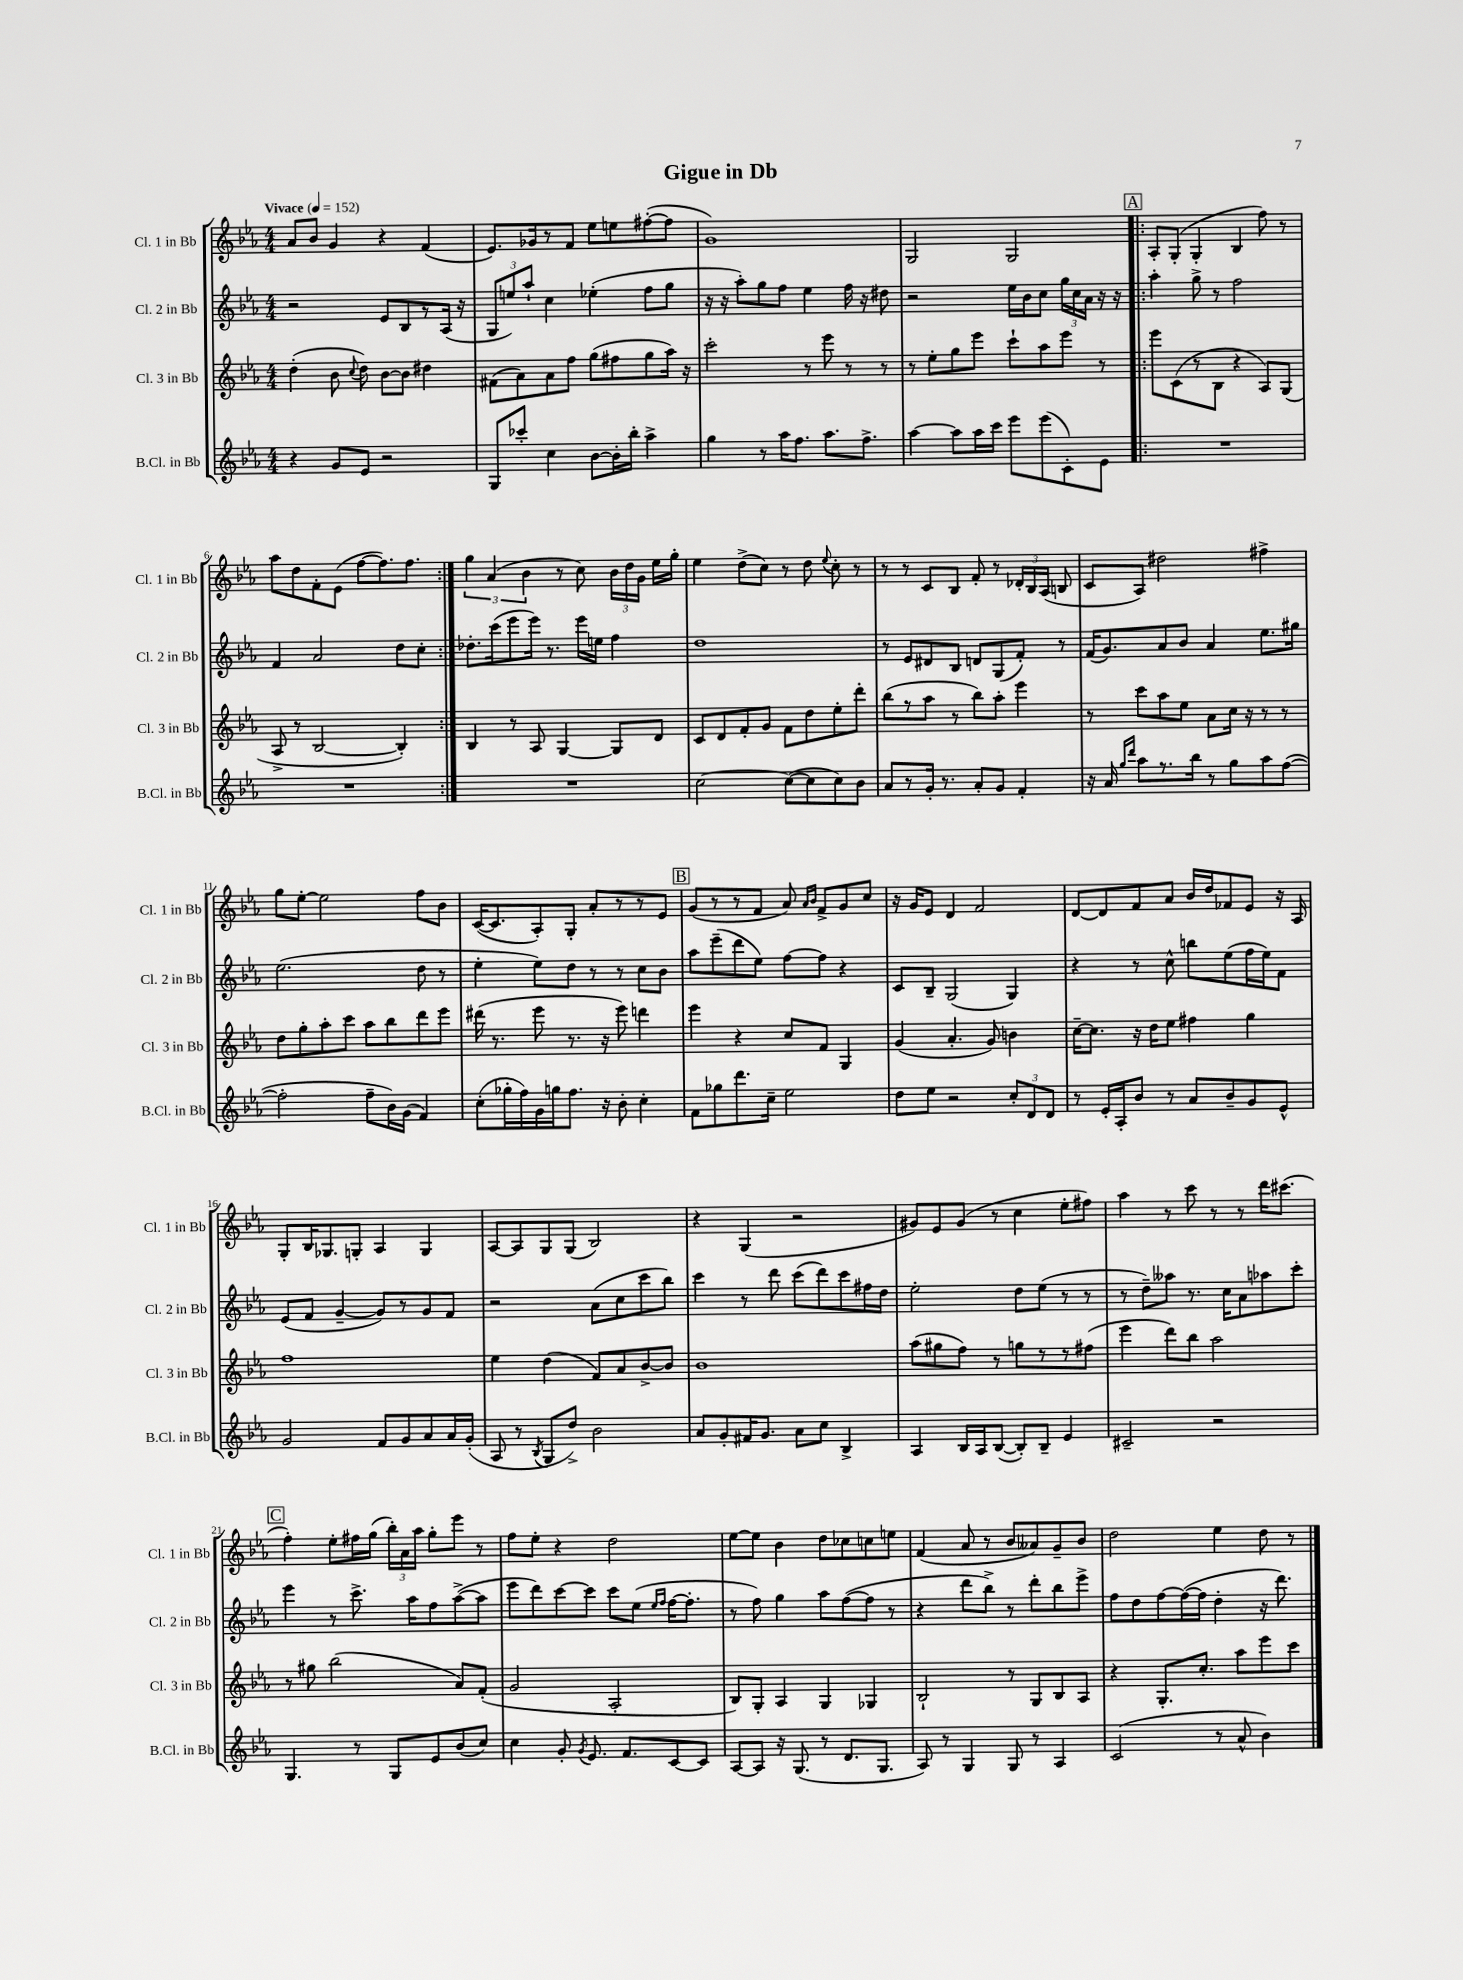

**kern	**kern	**kern	**kern
*staff4	*staff3	*staff2	*staff1
*clefG2	*clefG2	*clefG2	*clefG2
*k[b-e-a-]	*k[b-e-a-]	*k[b-e-a-]	*k[b-e-a-]
*M4/4	*M4/4	*M4/4	*M4/4
*MM152	*MM152	*MM152	*MM152
4r	(4dd'	2r	8a-
.	.	.	8b-
8g	8b-	.	4g
.	8qqcc	.	.
8e-	8dd)	.	.
2r	[8b-	8e-	4r
.	8b-]	8B-	.
.	4dd#	8r	(4f
.	.	(16A-	.
.	.	16r	.
=	=	=	=
8G	(8f#	12G	8.e-)
.	.	12ee)	.
8ccc-'	8a-)	.	.
.	.	12aa-`	.
.	.	.	16g-
4cc	8a-	4cc	8r
.	8ff	.	8f
[8b-	(8gg	(4ee-'	8ee-
16b-']	8ff#	.	8ee
16bb-'	.	.	.
4aa-^	8gg	8ff	([8ff#'
.	16aa-)	8gg	8ff#]
.	16r	.	.
=	=	=	=
4gg	2ccc'	16r	1g)
.	.	16r	.
.	.	8aa-')	.
8r	.	8gg	.
16aa-	.	8ff	.
8.ff	.	.	.
.	8r	4ee-	.
8.aa-	8eee-	.	.
.	8r	16ff	.
8.ff^	.	16r	.
.	8r	8dd#	.
=	=	=	=
[4aa-	8r	2r	2G
.	8ee-'	.	.
8aa-]	8gg	.	.
16aa-	8eee-	.	.
16ccc	.	.	.
8eee-	8ccc`	16ee-	2G
.	.	16b-	.
(8eee-	8aa-	8cc	.
8c')	8eee-	24gg	.
.	.	24cc	.
.	.	24a-	.
8e-	8r	16r	.
.	.	16r	.
=!|:	=!|:	=!|:	=!|:
1r	8eee-	4aa-'	8A-'
.	(8c	.	(8G'
.	8r	8gg^	4G'
.	8B-	8r	.
.	4r	2ff	4B-
.	8A-)	.	8ff)
.	(8G	.	8r
=	=	=	=
1r	8A-^	4f	8aa-
.	8r	.	8dd
.	[2B-	2a-	8f'
.	.	.	(8e-
.	.	.	[8ff
.	.	.	8.ff])
.	4B-'])	8dd	.
.	.	.	8.ff
.	.	8cc'	.
=:|!	=:|!	=:|!	=:|!
1r	4B-	8.dd-'	6gg
.	.	.	(6a-
.	.	(16ccc	.
.	8r	8eee-	.
.	.	.	6b-
.	8A-	16eee-)	.
.	.	8.r	.
.	[4G	.	8r
.	.	16eee-	8cc)
.	.	16ee	.
.	8G]	4ff	24b-
.	.	.	24dd
.	.	.	24g
.	8d	.	16ee-
.	.	.	16gg'
=	=	=	=
[2cc	8c	1dd	4ee-
.	8d	.	.
.	8f'	.	(8dd^
.	8g	.	8cc)
(8cc_	8f	.	8r
8cc]	8dd	.	8dd
.	.	.	8qqee-
8cc)	8ee-'	.	8cc'
8b-	8ddd'	.	8r
=	=	=	=
8a-	(8bb-	8r	8r
8r	8r	8e-	8r
16g'	8aa-	8d#	8c
8.r	.	.	.
.	8r	8B-	8B-
8a-'	8bb-)	8d	8f'
8g	8aa-'	(8G	8r
4f'	4eee-	8f')	24d-'
.	.	.	24B-
.	.	.	(24A-
.	.	8r	8B
=	=	=	=
16r	8r	(16f	8c
16a-	.	8.g)	.
16qqgg	.	.	.
16qqddd	.	.	.
8aa-	8ccc	.	8A-)
8.r	8aa-	8a-	2dd#
.	8ee-	8b-	.
16bb-	.	.	.
8r	8a-	4a-	.
8gg	16cc	.	.
.	16r	.	.
8aa-	8r	8.ee-	4ff#^
([8ff	8r	.	.
.	.	16gg#	.
=	=	=	=
2ff']	8dd	(2.ee-	8gg
.	8gg'	.	[8ee-'
.	8aa-'	.	2ee-]
.	8ccc	.	.
8ff~	8aa-	.	.
16b-)	8bb-	.	.
(16g	.	.	.
4f)	8ddd	8dd	8ff
.	8eee-	8r	8b-
=	=	=	=
(8cc'	(16ddd#	4ee-'	([16c
.	8.r	.	8.c]
16gg-'	.	.	.
16ff)	.	.	.
16g	8eee-	8ee-)	8A-')
16gg	.	.	.
8.ff	8.r	8dd	8G'
.	.	8r	8a-'
16r	16r	.	.
8b-'	8eee-)	8r	8r
4cc'	4ddd	8cc	8r
.	.	8b-	8e-
=	=	=	=
8f	4eee-	8aa-	(8g
8gg-	.	(8eee-~	8r
8.ddd	4r	8ddd	8r
.	.	8ee-)	8f
16cc~	.	.	.
2ee-	8cc	[8ff	8a-)
.	.	.	16qqa-
.	.	.	16qqb-
.	8f	8ff]	8f^
.	4G	4r	8g
.	.	.	8cc
=	=	=	=
8dd	(4g	8c	16r
.	.	.	16g
8ee-	.	8B-~	8e-
2r	4.a-'	(2G	4d
.	.	.	2f
.	8g)	.	.
12cc'	4b	4G)	.
12d	.	.	.
12d	.	.	.
=	=	=	=
8r	[16cc~	4r	[8d
.	8.cc]	.	.
16e-'	.	.	8d]
16A-'	.	.	.
8b-	16r	8r	8f
.	16dd	.	.
8r	8ee-	8cc^^	8a-
8a-	4ff#	8bb	16b-
.	.	.	16dd
8b-~	.	(8ee-	8f-
8g	4gg	16ff	8e-
.	.	16ee-)	.
8e-^^	.	8f	16r
.	.	.	16A-
=	=	=	=
2g	1ff	(8e-	8G'
.	.	8f	16B-
.	.	.	8.G-
.	.	[4g~	.
.	.	.	8G'
8f	.	8g])	4A-
8g	.	8r	.
8a-	.	8g	4G
16a-	.	8f	.
(16g'	.	.	.
=	=	=	=
8A-	4ee-	2r	[8A-
8r	.	.	8A-]
8qB-	.	.	.
8G	(4dd	.	8G
8dd^)	.	.	(8G
2b-	8f)	(8a-	2B-)
.	8a-	8cc	.
.	[8b-^	8ccc	.
.	8b-]	8bb-)	.
=	=	=	=
8a-	1b-	4ccc	4r
8g'	.	.	.
16f#	.	8r	(4G
8.g	.	.	.
.	.	8ddd	.
8a-	.	(8ccc	2r
8cc	.	8ddd)	.
4B-^	.	8ccc	.
.	.	16ff#	.
.	.	16dd	.
=	=	=	=
4A-	(8aa-	2ee-'	8g#)
.	8gg#	.	8e-
16B-	8ff)	.	(8g#
16A-	.	.	.
([8B-	8r	.	8r
8B-'])	8gg	8dd	4cc
8B-~	8r	(8ee-	.
4e-	8r	8r	8ee-'
.	(8ff#	8r	8ff#)
=	=	=	=
2c#~	4eee-	8r	4aa-
.	.	8dd~)	.
.	8ddd)	8aa--	8r
.	8bb-	8.r	8ccc
2r	2aa-	.	8r
.	.	16cc	.
.	.	8a-	8r
.	.	8aa-	16ddd
.	.	.	(8.ccc#
.	.	8ccc'	.
=	=	=	=
4.G	8r	4eee-	4ff')
.	8gg#	.	.
.	(2bb-	8r	8ee-'
8r	.	8.ccc^	16ff#
.	.	.	(16gg
8G	.	.	24bb-')
.	.	.	24a-
.	.	16aa-	.
.	.	.	24aa-
8e-	.	8ff	8gg'
(8b-	8a-)	([8aa-^	8eee-
8cc)	(8f'	8aa-]	8r
=	=	=	=
4cc	2g	8eee-	8ff
.	.	8ddd)	8ee-'
8g'	.	[8ccc	4r
8qg	.	.	.
8.e-	.	8ccc]	.
.	2A-'	8ccc	2dd
8.f	.	.	.
.	.	(8ee-	.
.	.	16qqee-	.
.	.	16qqff	.
[8c	.	[16ff	.
.	.	8.ff']	.
8c]	.	.	.
=	=	=	=
[8A-	8B-)	8r	[8ee-
8A-]	8G'	8ff)	8ee-]
16r	4A-	4gg	4b-
(8.G	.	.	.
8r	4G	8aa-	8dd
8.d	.	([8ff	8cc-
.	4G-	8ff]	8cc
8.G	.	.	.
.	.	8r	8ee
=	=	=	=
8A-)	2B-`	4r	(4f
8r	.	.	.
4G	.	8ddd	8a-
.	.	8bb-^)	8r
8G	8r	8r	8b-
8r	8G	8ddd'	8a--)
4A-	8B-	8bb-	8g~
.	8A-	8eee-^	8b-
=	=	=	=
(2c	4r	8ff	2dd
.	.	8dd	.
.	8.G'	[8ff	.
.	.	(16ff_	.
.	8.cc'	16ff]	.
8r	.	4dd'	4ee-
8a-^^	8aa-	.	.
4b-)	8eee-	16r	8dd
.	.	8.ddd)	.
.	8ccc	.	8r
==	==	==	==
*-	*-	*-	*-
